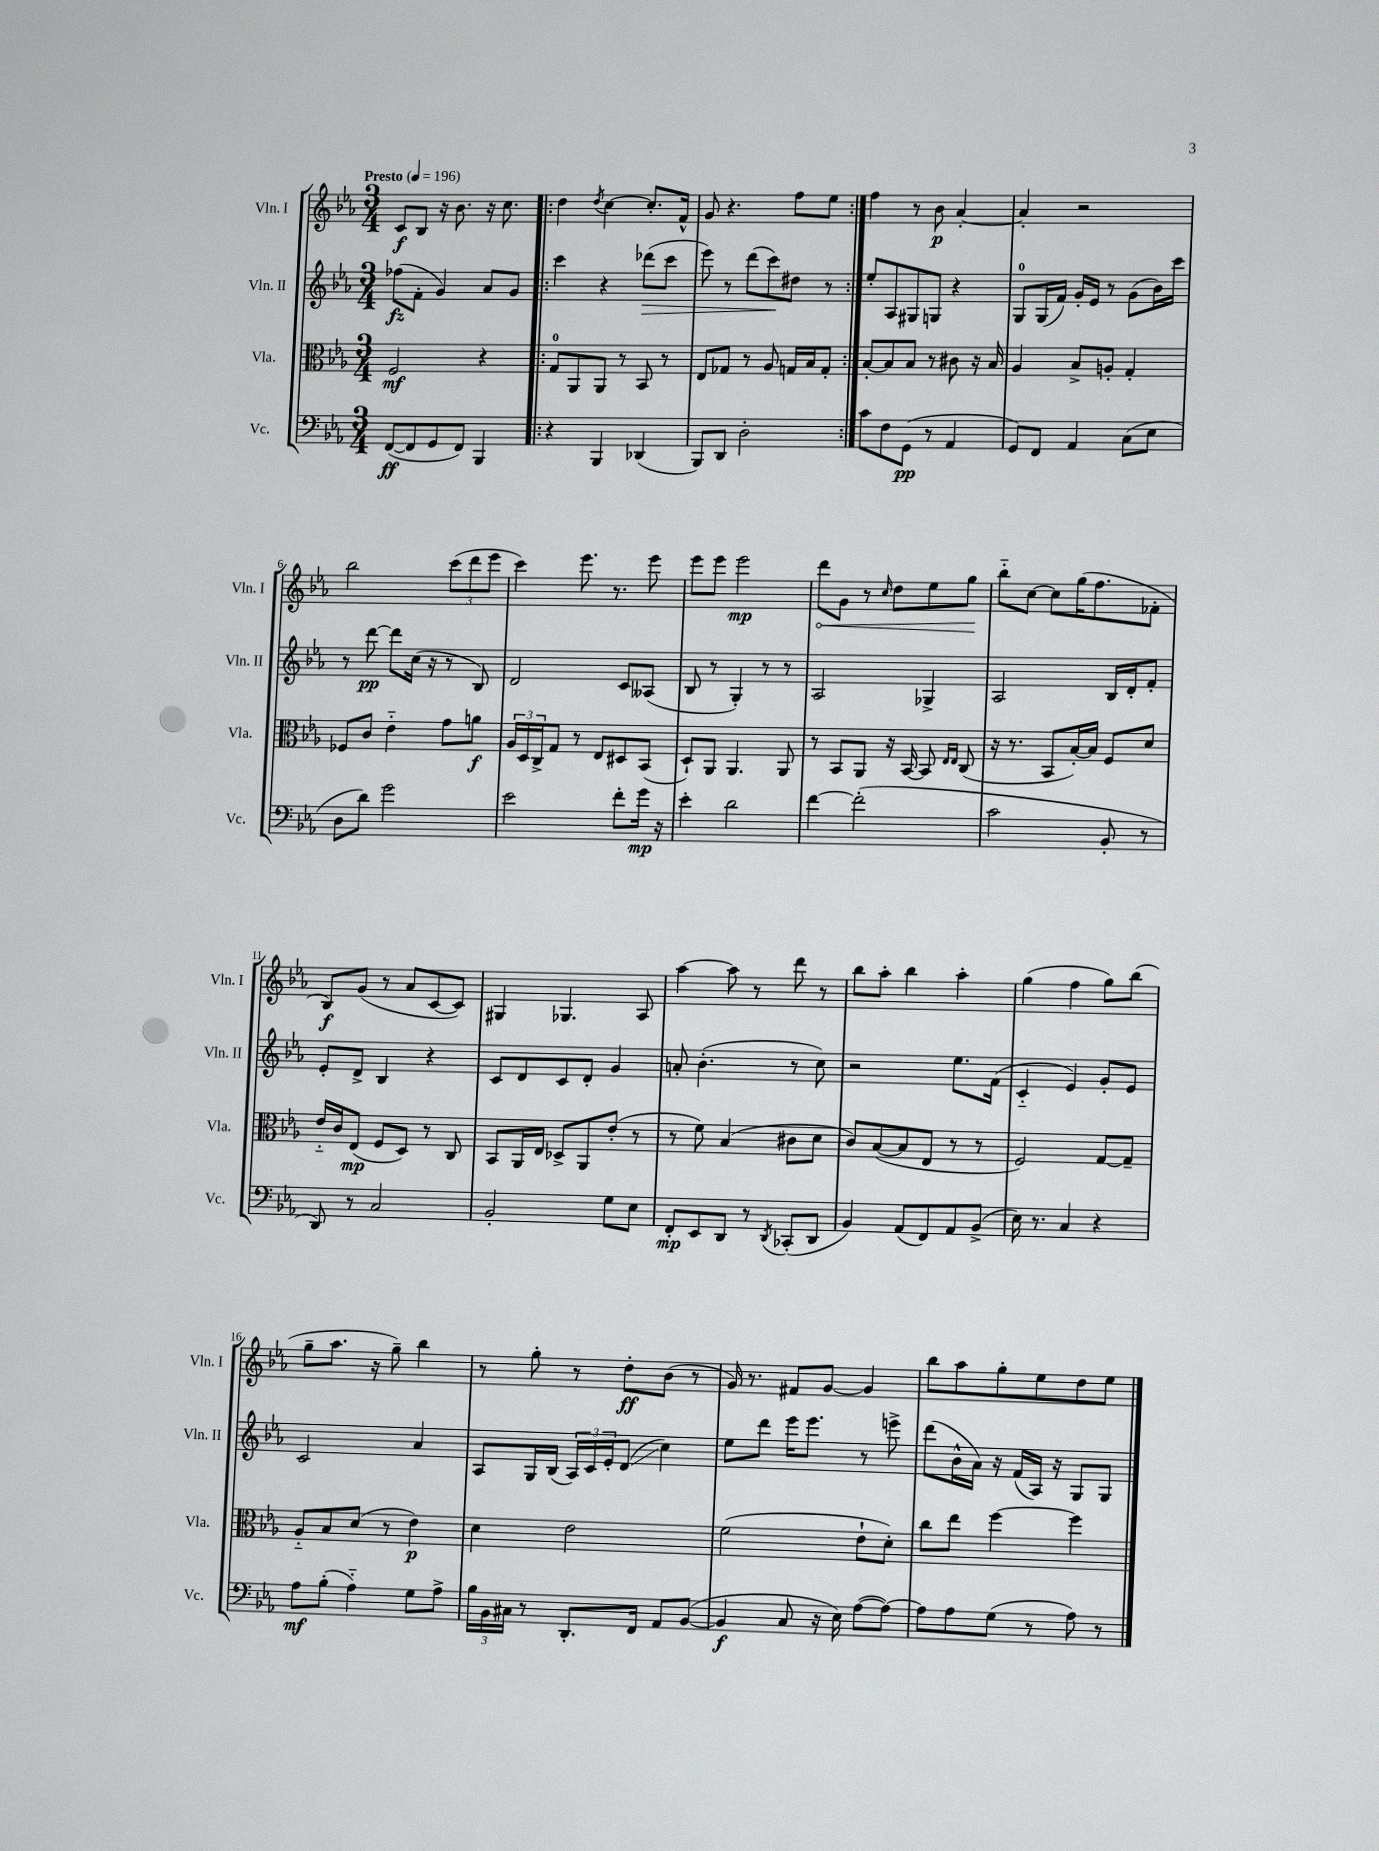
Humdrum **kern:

**kern	**kern	**kern	**kern
*staff4	*staff3	*staff2	*staff1
*clefF4	*clefC3	*clefG2	*clefG2
*k[b-e-a-]	*k[b-e-a-]	*k[b-e-a-]	*k[b-e-a-]
*M3/4	*M3/4	*M3/4	*M3/4
*MM196	*MM196	*MM196	*MM196
([8FF	2F	(8ff-	8c
8FF]	.	8f'	8B-
8GG	.	4g)	16r
.	.	.	8.b-
8FF)	.	.	.
4BBB-	4r	8a-	16r
.	.	.	8.cc
.	.	8g	.
=!|:	=!|:	=!|:	=!|:
4r	8G	4ccc	4dd
.	8AA-	.	.
.	.	.	8qdd
4BBB-	8AA-	4r	[4cc
.	8r	.	.
(4DD-	8BB-	(8ddd-	8.cc']
.	8r	8ccc	.
.	.	.	16f^^
=	=	=	=
8BBB-)	8E-	8eee-)	8g
8DD	8G-	8r	4.r
2D'	8r	(8ddd	.
.	8A-	8ccc)	.
.	16G	8dd#	8ff
.	16B-	.	.
.	8G'	8r	8ee-
=:|!	=:|!	=:|!	=:|!
8c	[8B-'	8ee-'	4ff
8F	8B-]	8A-	.
(8GG	8B-	8G#	8r
8r	8r	8G	8b-
4AA-	8c#	4r	[4a-'
.	16r	.	.
.	16B-	.	.
=	=	=	=
8GG)	4A-	8G	4a-']
8FF	.	(16G	.
.	.	16f)	.
4AA-	8B-^	16g'	2r
.	.	16e-	.
.	8A'	8r	.
(8C	4G'	(8g	.
8E-	.	16b-)	.
.	.	16ccc	.
=	=	=	=
8D	8F-	8r	2bb-
8d)	8c	[8ddd	.
2g	4e-'~	8ddd]	.
.	.	(16cc	.
.	.	16r	.
.	8g	8r	(12ccc
.	.	.	12ddd
.	8a	8B-)	.
.	.	.	12eee-
=	=	=	=
2e-	24A-	2d	4ccc)
.	24D	.	.
.	24C^	.	.
.	8G	.	.
.	8r	.	8.eee-
.	8E-	.	.
.	.	.	8.r
8f'	8D#	8c	.
16g	(8BB-	(8A--	8eee-
16r	.	.	.
=	=	=	=
4e-'	8D`)	8B-	8eee-
.	8AA-	8r	8eee-
2d	4.AA-	4G')	2eee-
.	.	8r	.
.	8AA-	8r	.
=	=	=	=
[4f	8r	2A-	8ddd
.	8BB-	.	8g
(2f']	8AA-	.	8r
.	.	.	16qqcc
.	16r	.	8dd
.	[16BB-	.	.
.	8BB-]	4G-^	8ee-
.	16qqE-	.	.
.	16qqE-	.	.
.	(8C	.	8gg
=	=	=	=
2c	16r	2A-	8bb-'~
.	8.r	.	.
.	.	.	[8cc
.	8BB-	.	8cc]
.	[16B-')	.	(16gg
.	16B-]	.	8.ff
8BB-'	8F	16B-	.
.	.	16d'	.
8r	8d	8f'	8f-'
=	=	=	=
8DD)	16e-'~	8e-'	8B-)
.	16c	.	.
8r	(8E-	8d^	(8g
2C	8F	4B-	8r
.	8D)	.	8a-
.	8r	4r	[8c
.	8C	.	8c])
=	=	=	=
2BB-'	8BB-	8c	4G#
.	16AA-	8d	.
.	16E-	.	.
.	8D-^	8c	4.G-
.	8AA-	8d'	.
8G	(8e-'	4g	.
8E-	8r	.	8A-
=	=	=	=
8FF'	8r	8a'	[4aa-
8EE-	8f)	(4.b-'	.
8DD	(4B-	.	8aa-]
8r	.	.	8r
8qDD	.	.	.
(8CC-'	8c#	8r	8ddd
8DD	8d	8cc)	8r
=	=	=	=
4BB-)	8c)	2r	8bb-
.	([8B-	.	8aa-'
(8AA-	8B-]	.	4bb-
8FF)	8E-	.	.
8AA-	8r	8.ee-	4aa-'
(8BB-^	8r	.	.
.	.	(16f	.
=	=	=	=
16E-)	2F)	4c'~	(4gg
8.r	.	.	.
4C	.	4e-)	4ff
4r	[8G	8g'	8gg)
.	8G~]	8e-	(8bb-
=	=	=	=
8A-	8A-'~	2c	8gg~
(8B-'	8B-	.	8.aa-
4A-'~)	(8d	.	.
.	.	.	16r
.	8r	.	8gg~)
8G	4e-)	4a-	4bb-
8A-^	.	.	.
=	=	=	=
24B-	4d	8A-	8r
24BB-	.	.	.
24C#	.	.	.
8r	.	16G	8gg'
.	.	(16B-	.
8.DD'	2e-	24A-)	8r
.	.	24c	.
.	.	24e-'	.
.	.	(8d	8dd'
16FF	.	.	.
8AA-	.	4cc)	(8b-
([8BB-	.	.	8r
=	=	=	=
4BB-]	(2f	8ee-	16g)
.	.	.	8.r
.	.	8ddd	.
8C	.	16eee-	8f#
.	.	8.eee-	.
16r	.	.	[8g
16E-)	.	.	.
([8A-	8e-`	8r	4g]
8A-_)	8d')	8eee^	.
=	=	=	=
8A-]	8cc	(8ddd	8bb-
8A-	8ee-	16b-^^	8aa-
.	.	16a-)	.
(8G	[4ff	16r	8gg'
.	.	(16f	.
8r	.	16A-)	8ee-
.	.	16r	.
8A-)	4ff]	8G	8dd
8r	.	8G	8ee-
==	==	==	==
*-	*-	*-	*-
